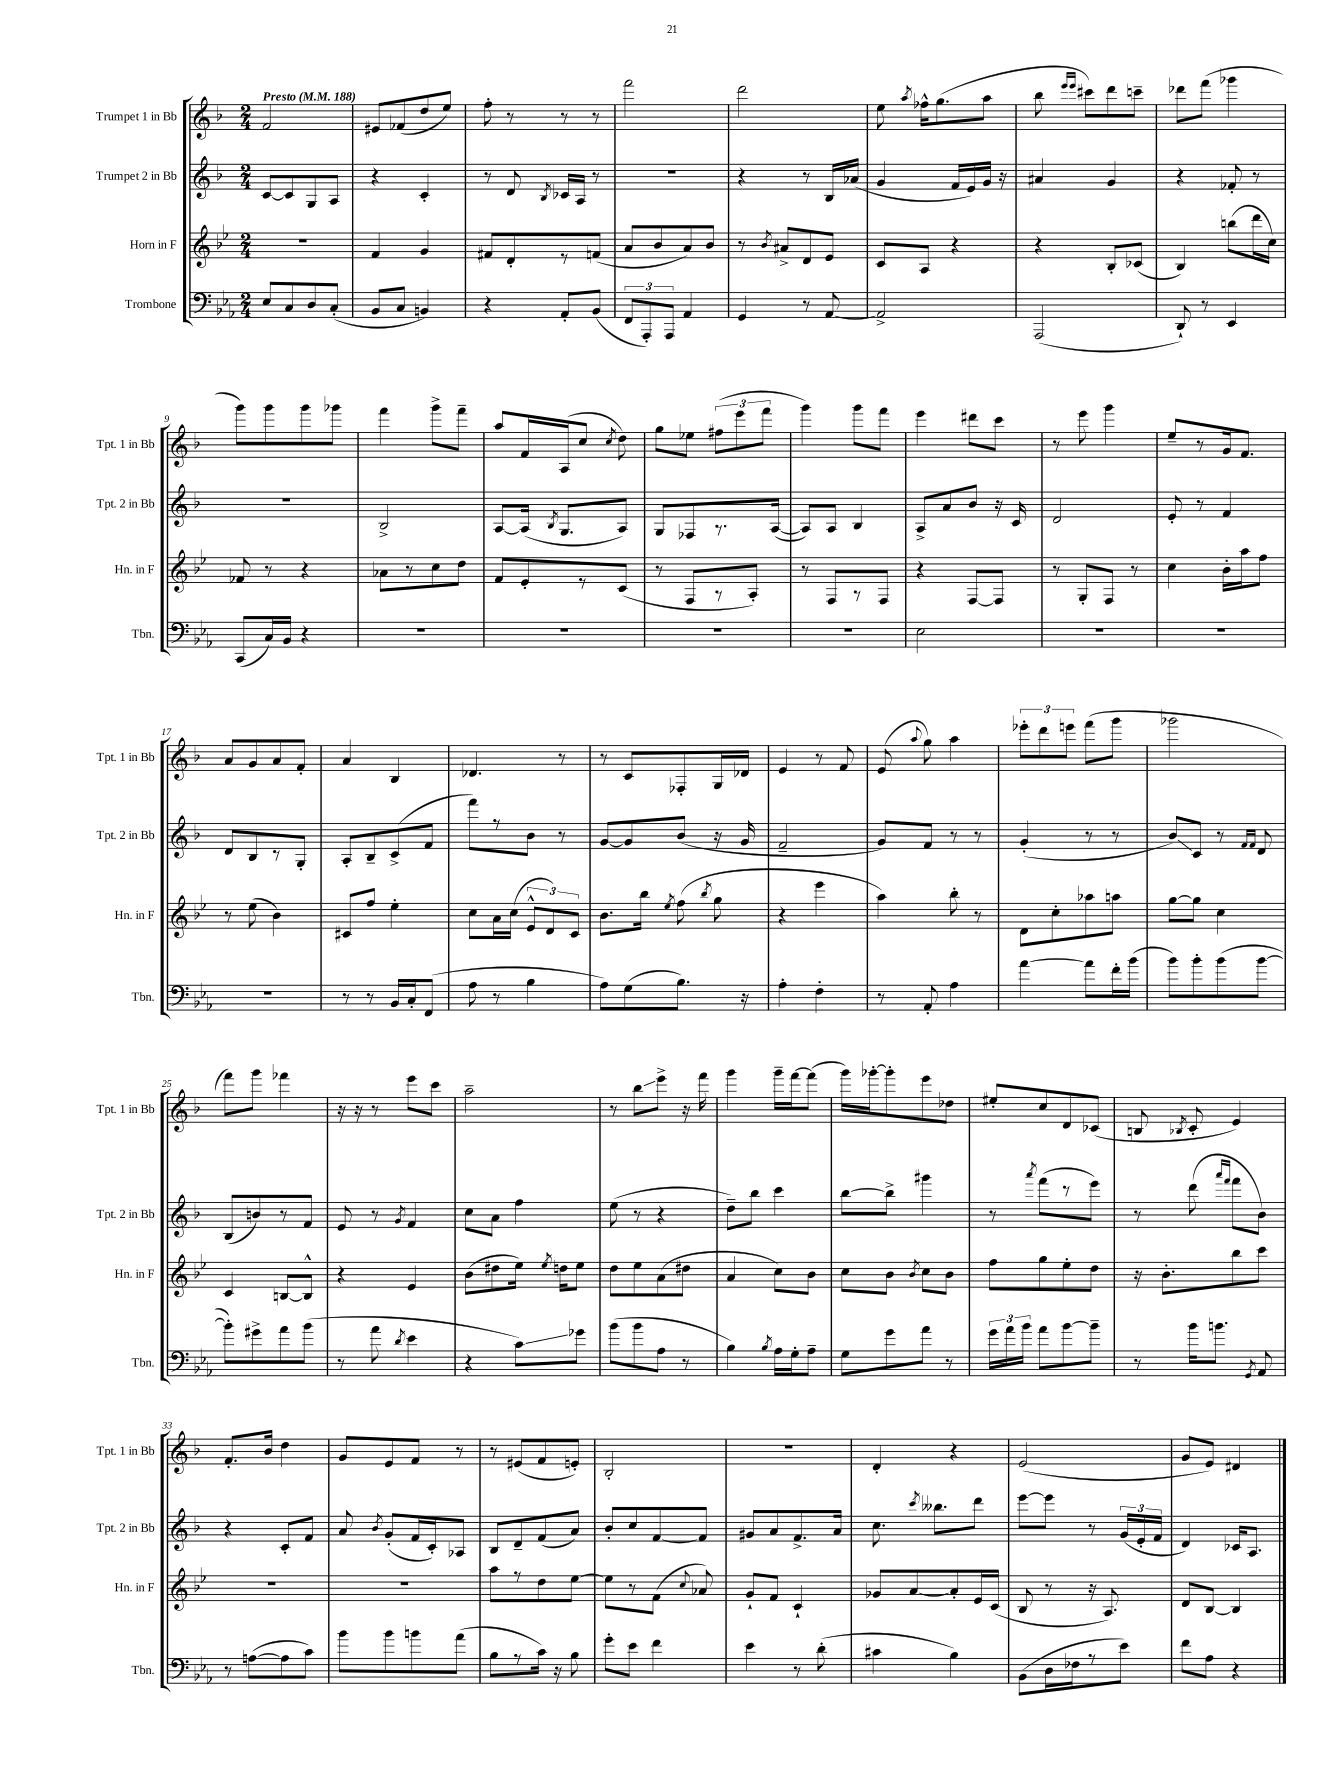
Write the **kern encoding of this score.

**kern	**kern	**kern	**kern
*staff4	*staff3	*staff2	*staff1
*clefF4	*clefG2	*clefG2	*clefG2
*k[b-e-a-]	*k[b-e-]	*k[b-]	*k[b-]
*M2/4	*M2/4	*M2/4	*M2/4
*MM188	*MM188	*MM188	*MM188
8E-	2r	[8c	2f
8C	.	8c]	.
8D	.	8G	.
(8C'	.	8A	.
=	=	=	=
8BB-	4f	4r	8e#
8C	.	.	(8f-
4BB)	4g	4c'	8dd
.	.	.	8ee)
=	=	=	=
4r	8f#	8r	8ff'
.	8d'	8d	8r
.	.	8qB-	.
8AA-'	8r	16c-	8r
.	.	16A	.
(8BB-	(8f	8r	8r
=	=	=	=
12FF	8a	2r	2fff
12AAA-')	.	.	.
.	8b-	.	.
12AAA-	.	.	.
4AA-	8a)	.	.
.	8b-	.	.
=	=	=	=
4GG	8r	4r	2ddd
.	8qb-	.	.
.	8a#^	.	.
8r	8d	8r	.
[8AA-	8e-	16B-	.
.	.	(16a-	.
=	=	=	=
2AA-^]	8c	4g	8ee
.	.	.	8qaa
.	8A	.	16ff-^^
.	.	.	(8.gg
.	4r	16f	.
.	.	16e)	.
.	.	16g	8aa
.	.	16r	.
=	=	=	=
(2AAA-	4r	4a#	8bb-
.	.	.	16qqeee
.	.	.	16qqeee
.	.	.	8ccc#)
.	8B-'	4g	8ddd
.	(8c-	.	8ccc~
=	=	=	=
8DD`)	4B-)	4r	8ddd-
8r	.	.	(8fff
4EE-	(8bb	8f-'	4ggg-
.	16ddd	8r	.
.	16cc)	.	.
=	=	=	=
(8CC	8f-	2r	8ggg)
16C)	8r	.	8ggg
16BB-	.	.	.
4r	4r	.	8ggg
.	.	.	8ggg-
=	=	=	=
2r	8a-	2B-^	4fff
.	8r	.	.
.	8cc	.	8ggg^
.	8dd	.	8fff~
=	=	=	=
2r	8f	[8A	8aa
.	8e-'	(16A]	16f
.	.	8qB-	.
.	.	8.G	(16A
.	8r	.	8cc
.	.	.	8qcc
.	(8c	8A)	8dd)
=	=	=	=
2r	8r	8G	8gg
.	8F	8F-	8ee-
.	8r	8.r	(12ff#
.	.	.	12eee
.	8A')	.	.
.	.	.	12fff
.	.	([16A	.
=	=	=	=
2r	8r	8A])	4ggg)
.	8F	8A	.
.	8r	4B-	8ggg
.	8F	.	8fff
=	=	=	=
2E-	4r	8A^	4eee
.	.	8a	.
.	[8F	8b-	8ddd#
.	8F]	16r	8ccc
.	.	16c	.
=	=	=	=
2r	8r	2d	8r
.	8G'	.	8eee
.	8F	.	4ggg
.	8r	.	.
=	=	=	=
2r	4cc	8e'	8ee~
.	.	8r	8r
.	16b-'	4f	16g
.	16aa	.	8.f
.	8ff	.	.
=	=	=	=
2r	8r	8d	8a
.	(8ee-	8B-	8g
.	4b-)	8r	8a
.	.	8G'	8f'
=	=	=	=
8r	8c#	8A'	4a
8r	8ff	8B-~	.
16BB-	4ee-'	(8c^	4B-
16C'	.	.	.
(8FF	.	8f	.
=	=	=	=
8A-	8cc	8fff)	4.d-
8r	16a	8r	.
.	(16cc	.	.
4B-	12e-^^	8b-	.
.	12d)	.	.
.	.	8r	8r
.	12c	.	.
=	=	=	=
8A-)	8.b-	[8g	8r
(8G	.	8g]	8c
.	16bb-	.	.
.	8qee-	.	.
8.B-)	(8ff	(8b-	8F-'
.	8qbb-	.	.
.	8gg	16r	16G
16r	.	16g	16d-
=	=	=	=
4A-'	4r	2f~	4e
4F'	4eee-	.	8r
.	.	.	8f
=	=	=	=
8r	4aa)	8g)	(8e
.	.	.	8qqaa
8AA-'	.	8f	8gg)
4A-	8bb-'	8r	4aa
.	8r	8r	.
=	=	=	=
[4a-	8d	(4g'	12eee-'
.	.	.	12ddd
.	8cc'	.	.
.	.	.	12eee
8a-]	8aa-	8r	(8fff
16f'	8aa	8r	8ggg
(16b-	.	.	.
=	=	=	=
8b-)	[8gg	8b-)	2ggg-
8b-'	8gg]	8c	.
(8b-	4cc	8r	.
.	.	16qqf	.
.	.	16qqf	.
[8b-	.	8d	.
=	=	=	=
8b-'])	4c	(8B-	8fff)
8g#^	.	8b)	8ggg
8a-	[8B	8r	4fff-
(8b-	8B^^]	8f	.
=	=	=	=
8r	4r	8e	16r
.	.	.	16r
8a-	.	8r	8r
8qd	.	8qg	.
4e-	4e-	4f	8eee
.	.	.	8ccc
=	=	=	=
4r	(8b-	8cc	2aa~
.	8dd#	8a	.
8c)	16ee-)	4ff	.
.	8qee-	.	.
.	16dd	.	.
8g-	8ee-	.	.
=	=	=	=
(8b-	8dd	(8ee	8r
8b-	8ee-	8r	8bb-
8A-	(8a	4r	8eee^
8r	8dd#	.	16r
.	.	.	16fff
=	=	=	=
4B-)	4a	8dd~)	4ggg
.	.	8bb-	.
8qB-	.	.	.
16A-	8cc)	4ccc	16ggg~
16G'	.	.	[16fff
8A-~	8b-	.	(8fff]
=	=	=	=
8G	8cc	[8bb-	16ggg)
.	.	.	[16ggg-'
8g	8b-	8bb-^]	8ggg-']
.	8qb-	.	.
8a-	8cc	4ggg#	8eee
8r	8b-	.	8dd-
=	=	=	=
24g	8ff	8r	8ee#'
24a-	.	.	.
24b-	.	.	.
.	.	8qaaa	.
8a-	8gg	(8fff	8cc
[8b-	8ee-'	8r	8d
8b-~]	8dd	8eee)	(8c-
=	=	=	=
8r	16r	8r	8B
.	8.b-'	.	.
.	.	.	8qB-
16b-	.	(8ddd	8c'
8.b	.	.	.
.	.	16qqaaa	.
.	.	16qqfff	.
.	8bb-	8fff	4e)
8qGG	.	.	.
8AA-	8ccc	8b-)	.
=	=	=	=
8r	2r	4r	8.f'
([8A	.	.	.
.	.	.	16b-
8A]	.	8c'	4dd
8c)	.	8f	.
=	=	=	=
8b-	2r	8a	8g
.	.	8qb-	.
8b-	.	(8g'	8e
8b	.	16f	8f
.	.	16c')	.
(8a-	.	8A-	8r
=	=	=	=
8B-	8aa	8B-	8r
8r	8r	8d~	(8e#
16c)	8dd	(8f	8f
16r	.	.	.
8B-	[8ee-	8a)	8e')
=	=	=	=
8g'	8ee-]	8b-'	2B-'
8e-	8r	8cc	.
4f	(8f	[8f	.
.	8qqcc	.	.
.	8a-)	8f]	.
=	=	=	=
4e-	8g`	8g#	2r
.	8f	8a	.
8r	4c`	8.f^	.
(8d'	.	.	.
.	.	16a	.
=	=	=	=
4c#	8g-	8.cc	4d'
.	[8a	.	.
.	.	8qccc	.
.	.	8.bb--	.
4B-)	8a']	.	4r
.	16e-	8ddd	.
.	(16c	.	.
=	=	=	=
(8BB-	8B-	[8eee	(2e
16D	8r	8eee]	.
16F-	.	.	.
8r	16r	8r	.
.	8.A)	.	.
8e-)	.	(24g	.
.	.	24e'	.
.	.	24f	.
=	=	=	=
8f	8d	4d)	8g
8A-	[8B-	.	8e)
4r	4B-]	16c-	4d#
.	.	8.A	.
==	==	==	==
*-	*-	*-	*-
